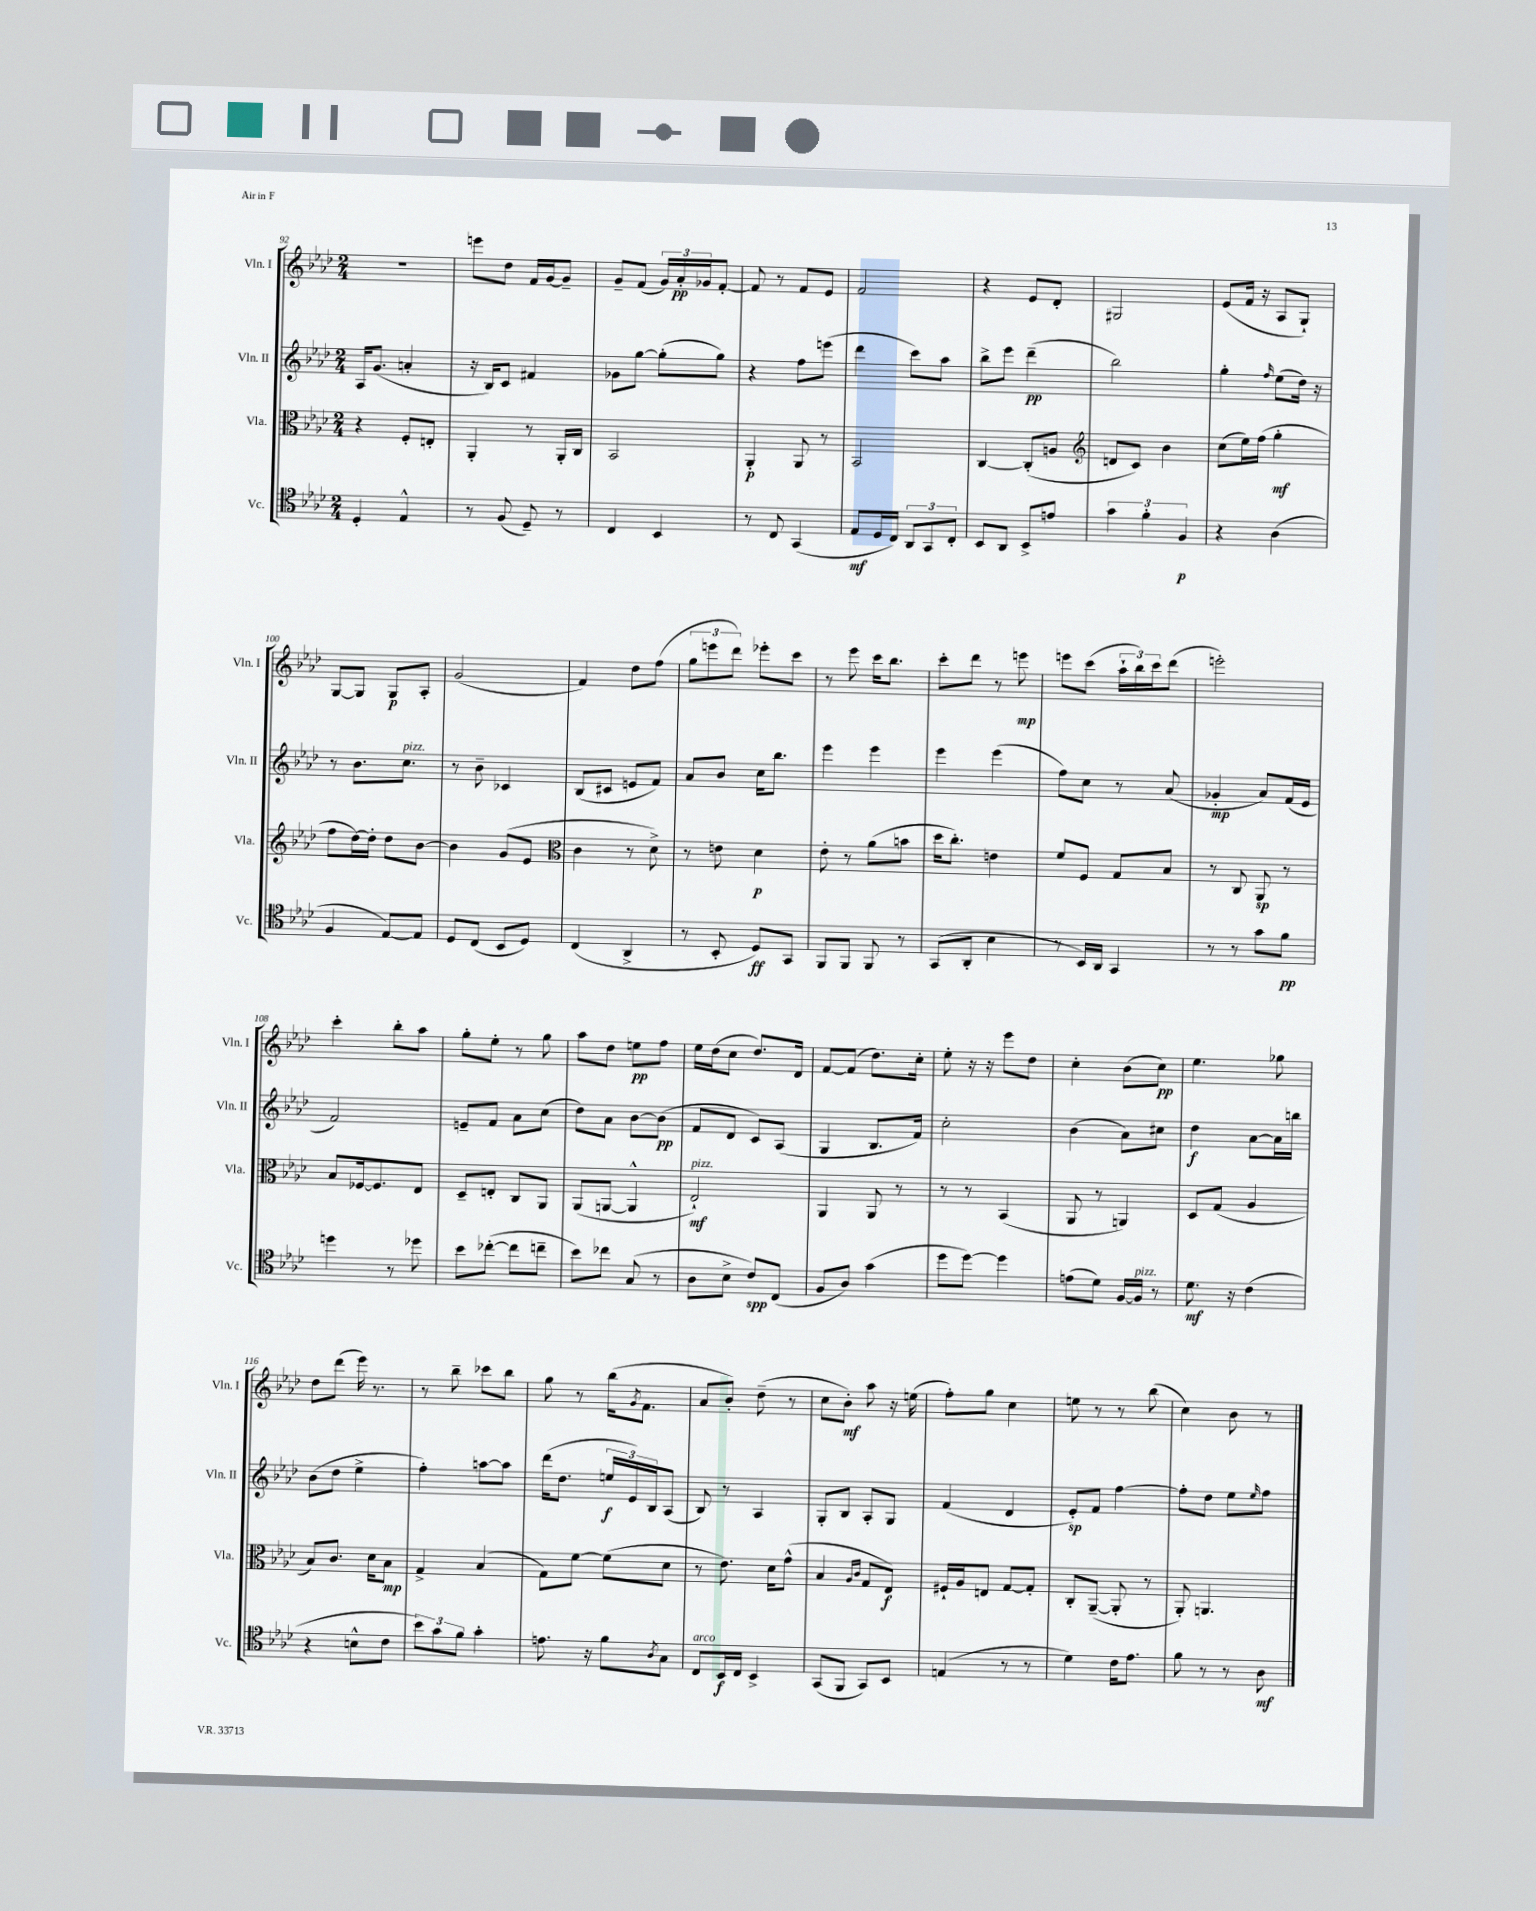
<<
\new StaffGroup <<
\new Staff = "s0" \with { instrumentName = "Vln. I" shortInstrumentName = "Vln. I" } {
    \clef treble \key aes \major \numericTimeSignature \time 2/4
    R2 |
    e'''8 des''8 f'16 g'16~ g'8-- |
    g'8-- f'8( \tuplet 3/2 { g'16) aes'16-.\pp ges'16 } f'8~-. |
    f'8 r8 f'8 ees'8 |
    f'2 |
    r4 ees'8 des'8-. |
    gis2 |
    ees'8( f'16 r16 aes8 g8-!) |
    g8~ g8 g8\p aes8-. |
    g'2( |
    f'4) des''8 f''8( |
    \tuplet 3/2 { g''8 e'''8 des'''8) } ees'''8-. c'''8 |
    r8 ees'''8 c'''16 bes''8. |
    c'''8-. des'''8 r8 e'''8\mp |
    e'''8 c'''8( \tuplet 3/2 { aes''16-! bes''16) c'''16 } des'''8( |
    e'''2-.) |
    c'''4-. bes''8-. aes''8 |
    g''8-. ees''8-. r8 g''8 |
    aes''8 des''8 e''8\pp f''8 |
    ees''16 des''16( c''8 des''8.) des'16 |
    f'8~ f'8( des''8.) c''16-. |
    ees''8-. r16 r16 ees'''8 des''8 |
    c''4-. bes'8( c''8\pp) |
    ees''4. ges''8 |
    des''8 des'''8( ees'''16) r8. |
    r8 bes''8-- ces'''8 bes''8 |
    g''8 r8 bes''16( \acciaccatura { g'8 } f'8. |
    aes'8 bes'8-.) des''8--( r8 |
    c''8 bes'8-.\mf) aes''8 r16 e''16( |
    f''8-.) g''8 c''4 |
    e''8 r8 r8 bes''8( |
    c''4) bes'8 r8 \bar "|." |
}
\new Staff = "s1" \with { instrumentName = "Vln. II" shortInstrumentName = "Vln. II" } {
    \clef treble \key aes \major \numericTimeSignature \time 2/4
    aes16 g'8.( a'4-. |
    r16 bes16) c'8 fis'4 |
    ges'8 g''8~ g''8-.( g''8) |
    r4 f''8 e'''8( |
    des'''4 c'''8) aes''8 |
    bes''8-> ees'''8 des'''4--\pp( |
    bes''2) |
    g''4-. \grace { f''16 } ees''8( des''16) r16 |
    r8 bes'8. c''8.^\markup { \italic "pizz." } |
    r8 bes'8-- ces'4 |
    bes8( cis'8 e'8 f'8) |
    aes'8 bes'8 c''16 bes''8. |
    ees'''4 ees'''4 |
    ees'''4 ees'''4( |
    f''8) c''8 r8 aes'8( |
    ges'4-.\mp aes'8) f'16( ees'16 |
    f'2) |
    e'8-- f'8 aes'8 c''8( |
    des''8) aes'8 bes'8~ bes'8\pp( |
    f'8 des'8 c'8) aes8( |
    g4 bes8. f'16) |
    c''2-. |
    bes'4( aes'8) cis''8 |
    des''4\f aes'8~ aes'16 b''16 |
    bes'8( des''8 ees''4-> |
    f''4-.) a''8~ a''8 |
    des'''16( des''8. \tuplet 3/2 { e''16\f ees'16) bes16 } aes8( |
    bes8) r8 aes4 |
    g8-. bes8 aes8-. g8 |
    f'4( des'4 |
    ees'8-.\sp) f'8 f''4~ |
    f''8-. des''8 ees''8 \grace { ees''16 } f''8 \bar "|." |
}
\new Staff = "s2" \with { instrumentName = "Vla." shortInstrumentName = "Vla." } {
    \clef alto \key aes \major \numericTimeSignature \time 2/4
    r4 f8-. e8-. |
    aes,4-. r8 aes,16-. c16 |
    bes,2 |
    aes,4-.\p aes,8 r8 |
    bes,2 |
    c4~ c8-.( a8 |
    \clef treble d'8 c'8) bes'4 |
    c''8( ees''16) f''16( g''4-.\mf |
    f''8 des''16~) des''16-. des''8 bes'8~ |
    bes'4 g'8( ees'8 |
    \clef alto c'4 r8 des'8->) |
    r8 e'8 des'4\p |
    ees'8-. r8 aes'8( b'8 |
    des''16 c''8.-.) e'4 |
    f'8 f8 g8 bes8 |
    r8 c8 aes,8\sp r8 |
    bes8 fes16~ fes8. ees8 |
    des8-- e8-. c8 aes,8 |
    aes,8( a,8~ a,4-^ |
    ees2-!\mf^\markup { \italic "pizz." }) |
    aes,4 aes,8 r8 |
    r8 r8 bes,4( |
    aes,8 r8 a,4) |
    des8 g8( aes4 |
    bes8) c'8. des'16 bes8\mp |
    g4-> bes4( |
    g8) f'8~ f'8( des'8 |
    r8 ees'8.) des'16 g'8-^( |
    bes4 \grace { aes16 c'16 } g8 ees8\f) |
    fis16-! aes16 e8 g8~ g8-. |
    c8-. aes,8~--( aes,8-. r8 |
    aes,8-.) a,4. \bar "|." |
}
\new Staff = "s3" \with { instrumentName = "Vc." shortInstrumentName = "Vc." } {
    \clef tenor \key aes \major \numericTimeSignature \time 2/4
    des4-. ees4-^ |
    r8 f8( des8--) r8 |
    c4 bes,4 |
    r8 c8 g,4( |
    ees8\mf des16 c16) \tuplet 3/2 { aes,8 g,8 c8-. } |
    bes,8 aes,8 bes,8-> e'8 |
    \tuplet 3/2 { g'4 f'4-. f4\p } |
    r4 aes4( |
    f4 ees8~) ees8 |
    des8 c8( bes,8 des8) |
    c4( aes,4-> |
    r8 bes,8-. des8\ff) g,8 |
    f,8 f,8 f,8 r8 |
    g,8( aes,8-. bes4 |
    r8 bes,16) aes,16 g,4 |
    r8 r8 g'8 f'8\pp |
    d''4 r8 des''8 |
    bes'8 ces''8~-.( ces''8 c''8-- |
    bes'8) ces''8 g8( r8 |
    aes8 bes8-> c'8\spp) c8( |
    f8 aes8) g'4( |
    des''8 des''8~) des''4 |
    e'8( des'8) f16~ f16^\markup { \italic "pizz." } r8 |
    des'8.\mf r16 c'4( |
    r4 b8-^ c'8 |
    \tuplet 3/2 { bes'8) g'8 f'8 } g'4-. |
    e'8. r16 f'8 \acciaccatura { aes8 } g8 |
    c8^\markup { \italic "arco" } bes,16\f c16 bes,4-> |
    g,8( f,8 g,8) bes,8 |
    e4( r8 r8 |
    des'4) c'16 ees'8. |
    f'8 r8 r8 aes8\mf \bar "|." |
}
>>
>>
\layout { \context { \Score currentBarNumber = #92 } }
